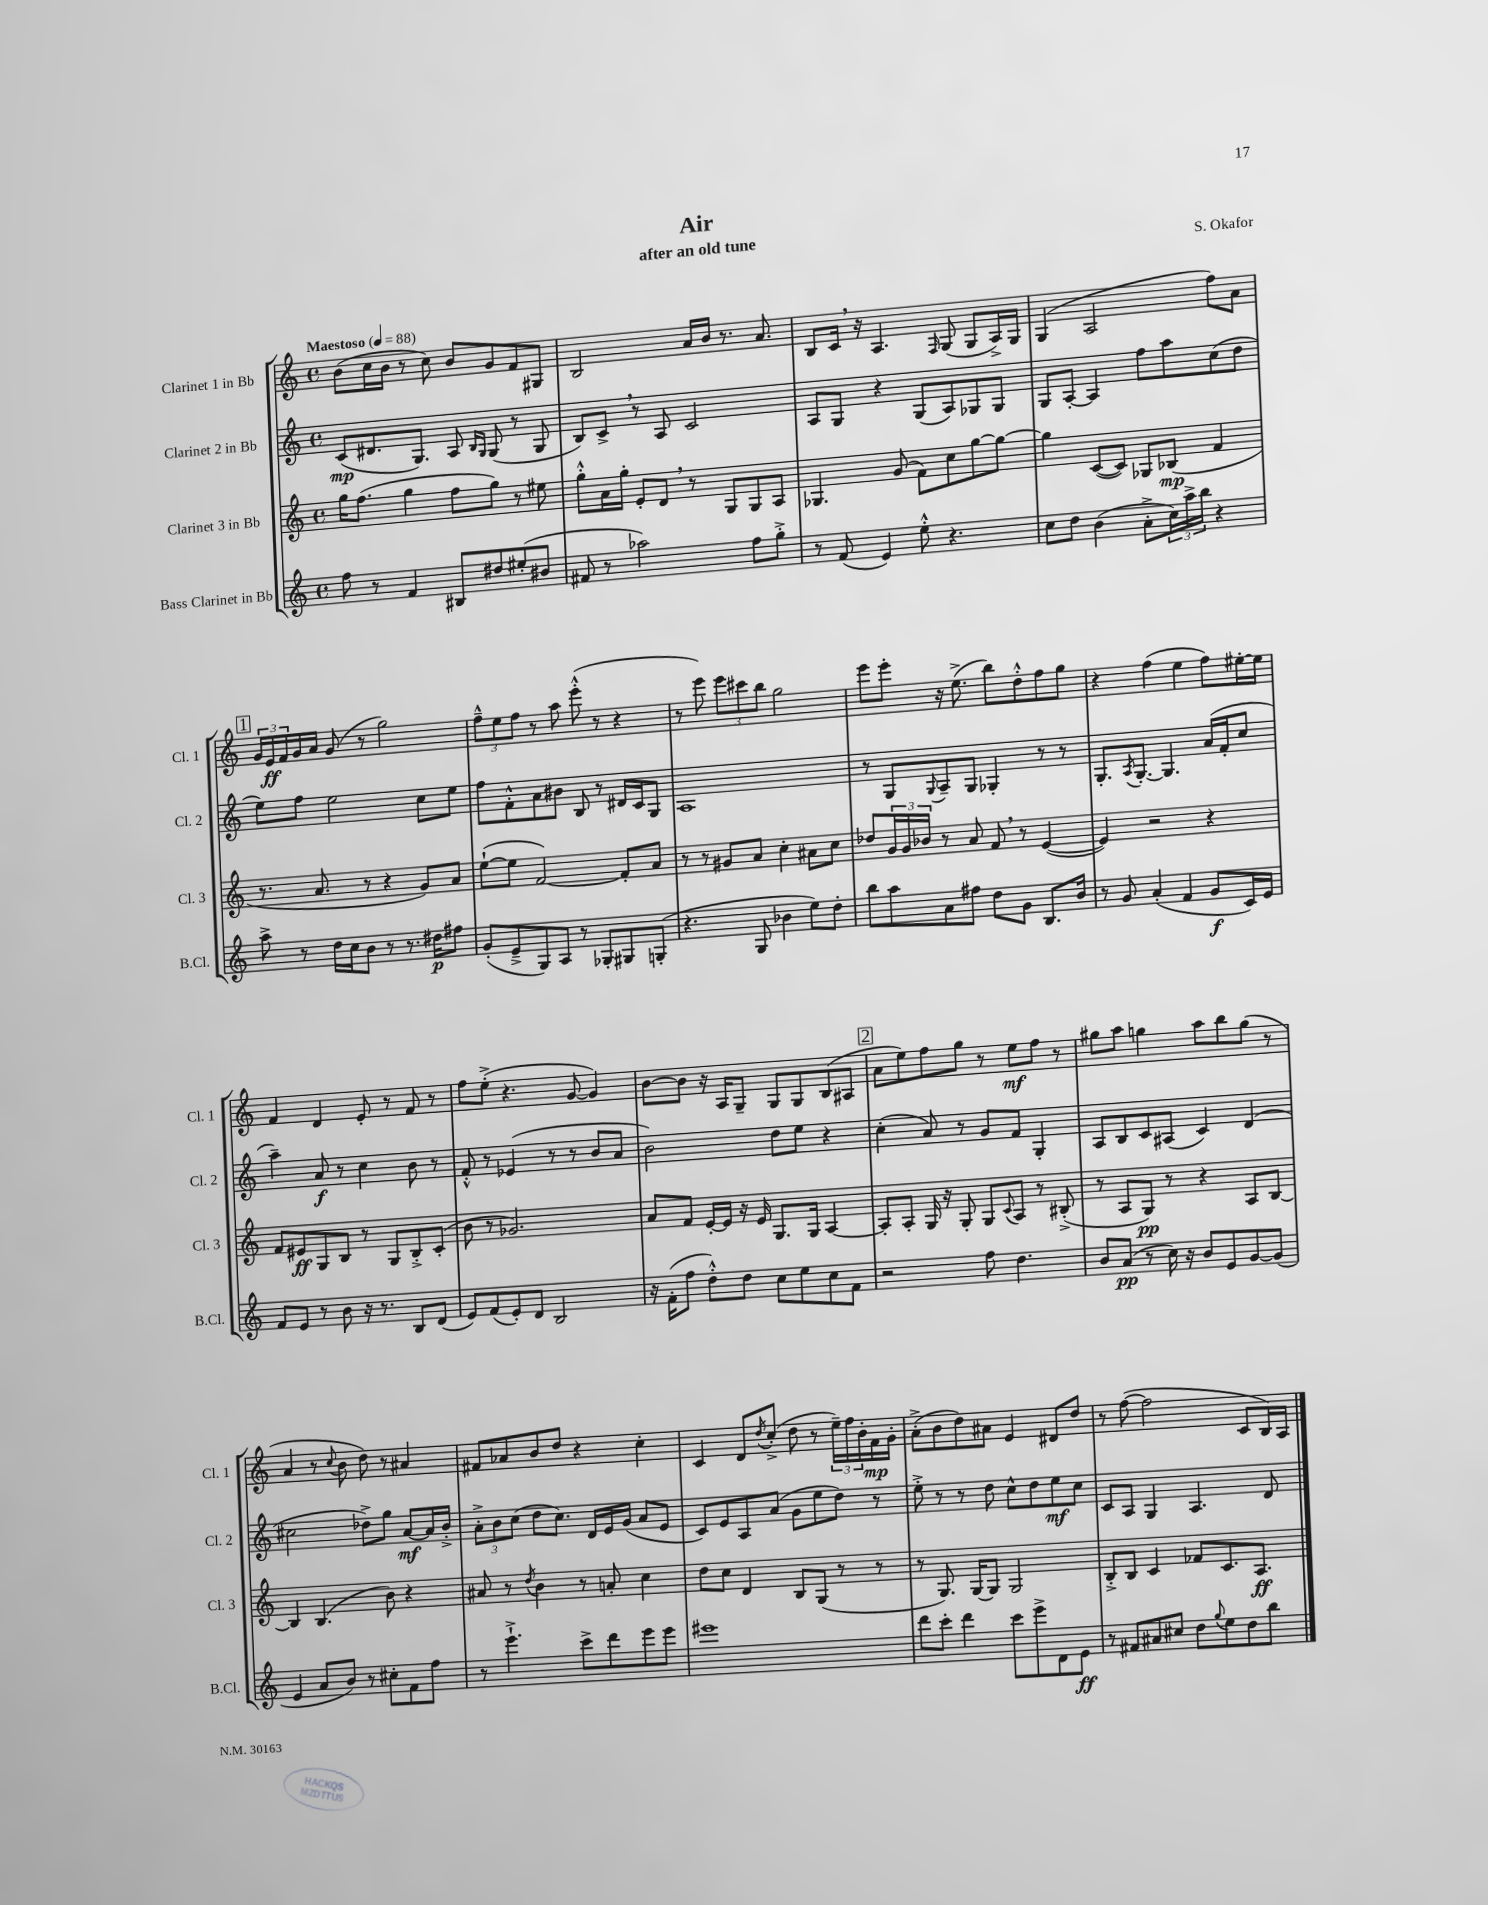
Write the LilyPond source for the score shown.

\header { title = "Air" composer = "S. Okafor" subtitle = "after an old tune" }
<<
\new StaffGroup <<
\new Staff = "s0" \with { instrumentName = "Clarinet 1 in Bb" shortInstrumentName = "Cl. 1" } {
    \clef treble \key c \major \defaultTimeSignature \time 4/4 \tempo "Maestoso" 4 = 88
    b'8( c''16 b'16 r8 c''8) b'8 g'8 f'8 gis8 |
    b2 a'16 b'16 r8. a'8. |
    b8 c'16 \breathe r16 a4. \grace { f16 } g8( g8 a16->) g16 |
    g4( a2 f''8) a'8 |
    \mark \markup { \box "1" } \tuplet 3/2 { g'16 e'16\ff f'16 } g'16 a'16 g'8( r8 g''2) |
    \tuplet 3/2 { f''8---^ e''8 f''8 } r8 a''8 e'''8-.-^( r8 r4 |
    r8 e'''8) \tuplet 3/2 { e'''8 cis'''8 b''8 } g''2 |
    e'''8 e'''8-. r16 e''8.->( b''8) d''8-.-^ f''8 g''8 |
    r4 f''4( e''4 f''8) eis''16~-. eis''16 |
    f'4 d'4 e'8-. r8 f'8 r8 |
    f''8 e''8-.->( r4. g'8~ g'4) |
    b'8~ b'8 r16 a16 g8-- g8 g8 b8( ais8 |
    \mark \markup { \box "2" } a'8 e''8) f''8 g''8 r8 e''8\mf f''8 r8 |
    gis''8 a''8 g''4 a''8 b''8 g''8( r8 |
    a'4 r8 \appoggiatura { c''8 } b'8 d''8) r8 ais'4 |
    fis'8 aes'8 b'8 d''8 r4 c''4-. |
    c'4 d'8 \acciaccatura { d''8 } c''8-.->( d''8 r8 \tuplet 3/2 { e''16--) f''16 b'16-. } f'16\mp g'16-. |
    a'8-.->( b'8 d''8) ais'8 e'4 dis'8 d''8 |
    r8 f''8~( f''2 c'8 b16) a16 \bar "|." |
}
\new Staff = "s1" \with { instrumentName = "Clarinet 2 in Bb" shortInstrumentName = "Cl. 2" } {
    \clef treble \key c \major \defaultTimeSignature \time 4/4
    c'8\mp( dis'8. g8.) a8 \grace { b16 g16 } g8( r8 g8 |
    b8) c'8-> \breathe r8 a8 c'2 |
    a8 g8 r4 g8( a8) ges8 ges8 |
    g8 a8~-. a4 f''8 a''8 c''8( d''8 |
    \mark \markup { \box "1" } e''8) f''8 e''2 c''8 e''8 |
    f''8 f'8-.-^ a'8 bis'8 b8 r8 dis'16 c'16 g8 |
    a1 |
    r8 g8 \appoggiatura { g8 } a8-- g8 ges4-. r8 r8 |
    g8.-. \acciaccatura { a8 } g8.~-. g4. a'16( f'16-. c''8 |
    a''4--) a'8\f r8 c''4 b'8 r8 |
    f'8-.-^ r8 ees'4( r8 r8 b'8 a'8 |
    b'2) d''8 e''8 r4 |
    \mark \markup { \box "2" } c''4-.( a'8) r8 g'8 f'8 g4-. |
    a8 b8 c'8 ais8( c'4) d'4( |
    cis''2 des''8->) g''8 a'8~\mf a'16 b'16-.-> |
    \tuplet 3/2 { a'8-.-> b'8 c''8( } d''8 c''8.) d'16 e'16 g'16( a'8 e'8 |
    c'8) e'8 a8 a'8( g'8 e''8 d''8) r8 |
    e''8-.-> r8 r8 d''8 c''8-^ d''8 e''8\mf c''8 |
    c'8 a8 g4 a4. d'8 \bar "|." |
}
\new Staff = "s2" \with { instrumentName = "Clarinet 3 in Bb" shortInstrumentName = "Cl. 3" } {
    \clef treble \key c \major \defaultTimeSignature \time 4/4
    g''16 f''8.( g''4 f''8 g''8) r8 eis''8 |
    g''8-.-^ a'16 g''16-. e'8-. d'8 \breathe r8 g8 g8 a8 |
    ges4. g'8( f'8) c''8 g''8~ g''8~ |
    g''4 c'8~( c'8) ges8 bes8\mp( f'4 |
    \mark \markup { \box "1" } r8. a'8. r8 r4 g'8) a'8 |
    e''8~-!( e''8 f'2~) f'8-. a'8 |
    r8 r8 gis'8 a'8 c''4-. ais'8 c''8 |
    des''8 \tuplet 3/2 { g'16 g'16 bes'16 } r8 a'8 f'8 \breathe r8 e'4~( |
    e'4) r2 r4 |
    f'8 eis'8\ff g8 b8 r8 g8 b8-.-> c'8-.( |
    b'8 r8 ges'2.) |
    a'8 f'8 e'16~-. e'16 r16 e'16 g8. g16 a4~ |
    \mark \markup { \box "2" } a8-. a8-. g16 r16 g8-. g8 \appoggiatura { c'8 } a8 r8 bis8-.->( |
    r8 a8 g8\pp) r8 r4 a8 b8~ |
    b4 b4.( b'8) r4 |
    ais'8 r8 \acciaccatura { d''8 } b'4 r8 a'8-. c''4 |
    d''8 c''8 d'4 b8 g8( r8 r8 |
    r8 g8.) g16~ g8 g2 |
    b8-.-> b8 c'4 fes'8 c'8. a8.\ff \bar "|." |
}
\new Staff = "s3" \with { instrumentName = "Bass Clarinet in Bb" shortInstrumentName = "B.Cl." } {
    \clef treble \key c \major \defaultTimeSignature \time 4/4
    f''8 r8 f'4 bis8 dis''8 eis''8-.( bis'8 |
    fis'8 r8 aes''2) f''8 g''8-.-> |
    r8 f'8( e'4) e''8-.-^ r4. |
    c''8 d''8 b'4( a'8-.-> \tuplet 3/2 { c''16) a''16-> b''16 } r4 |
    \mark \markup { \box "1" } a''8-> r8 d''16 c''16 b'8 r8 r8. dis''16\p fis''8 |
    g'8-.( e'8---> g8) a8 r8 ges8-. gis8 g8-.( |
    r4. g8 bes'4 e''8) d''8-. |
    b''8 a''8 a'8 fis''8 d''8 g'8 b8. b'16 |
    r8 g'8 a'4-.( f'4 g'8\f c'16) e'16 |
    f'8 e'8 r8 b'8 r16 r8. b8 d'8( |
    e'8) f'8( e'8-.) d'8 b2 |
    r16 f'16-.( f''8 d''8-.-^) d''8 c''8 e''8 c''8 f'8 |
    \mark \markup { \box "2" } r2 f''8 d''4. |
    b'8 a'8\pp( r8 c''16) r16 b'8 e'8 g'8~ g'8( |
    e'4 a'8 b'8) r8 cis''8-. f'8 f''8 |
    r8 e'''4.-!-> c'''8-> d'''8 e'''8 e'''8 |
    eis'''1 |
    d'''8 c'''8-. d'''4 c'''8 e'''8-> d'8 e'8\ff |
    r8 fis'8 ais'8 cis''8 d''8 \appoggiatura { g''8 } e''8 d''8 b''8 \bar "|." |
}
>>
>>
\layout { \context { \Score \remove "Bar_number_engraver" } }
